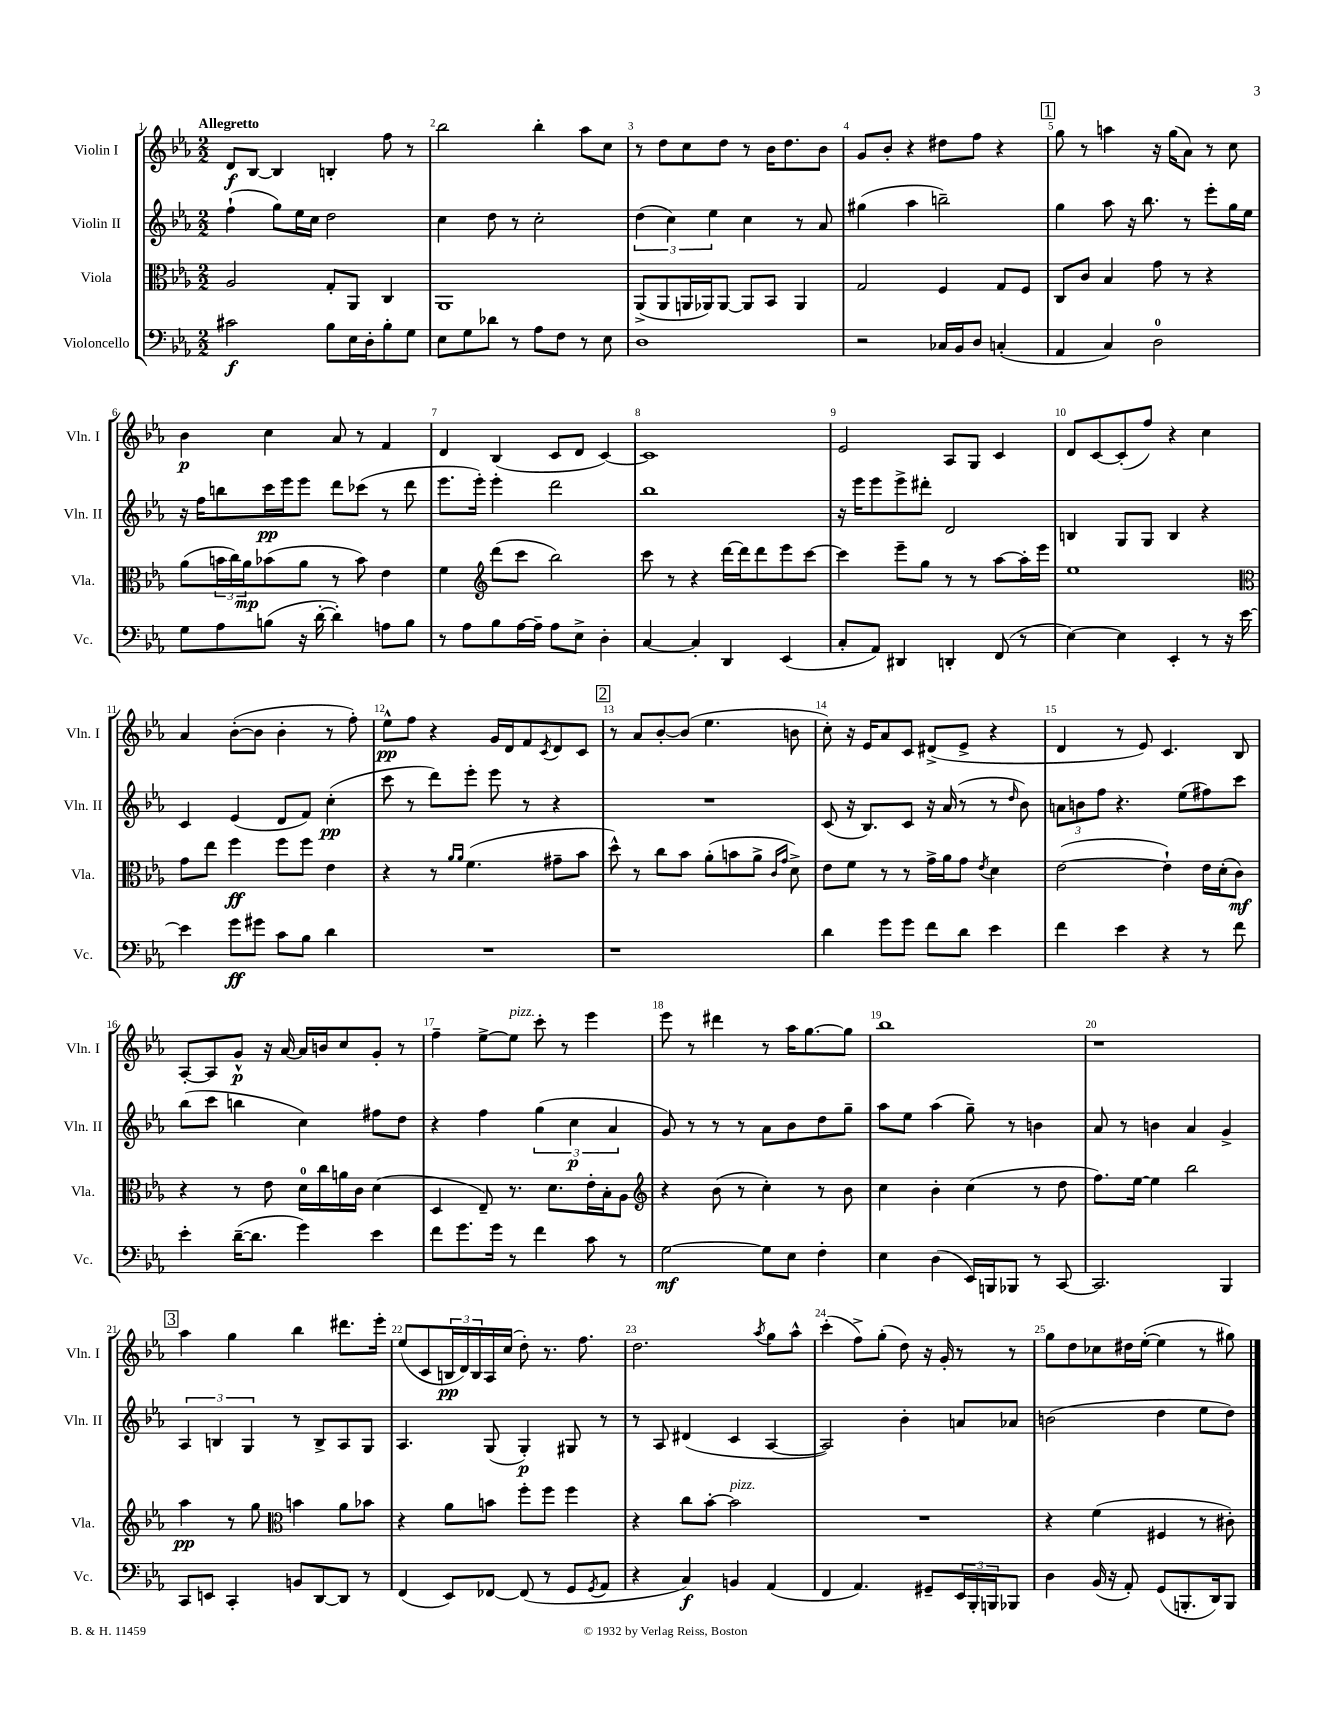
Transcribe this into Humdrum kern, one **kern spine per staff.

**kern	**kern	**kern	**kern
*staff4	*staff3	*staff2	*staff1
*clefF4	*clefC3	*clefG2	*clefG2
*k[b-e-a-]	*k[b-e-a-]	*k[b-e-a-]	*k[b-e-a-]
*M2/2	*M2/2	*M2/2	*M2/2
2c#	2A-	(4ff`	8d
.	.	.	[8B-
.	.	8gg)	4B-]
.	.	16ee-	.
.	.	16cc	.
8B-	8G'	2dd	4B'
16E-	8AA-	.	.
16D'	.	.	.
8B-'	4C	.	8ff
8G	.	.	8r
=	=	=	=
8E-	1AA-	4cc	2bb-
8G	.	.	.
8d-	.	8dd	.
8r	.	8r	.
8A-	.	2cc'	4bb-'
8F	.	.	.
8r	.	.	8aa-
8E-	.	.	8cc
=	=	=	=
1D	(8AA-^	(6dd	8r
.	8AA-	.	8dd
.	.	6cc)	.
.	16AA	.	8cc
.	16AA-)	.	.
.	.	6ee-	.
.	[8AA-	.	8dd
.	8AA-]	4cc	8r
.	8BB-	.	16b-
.	.	.	8.dd
.	4AA-	8r	.
.	.	8a-	8b-
=	=	=	=
2r	2G	(4gg#	8g
.	.	.	8b-'
.	.	4aa-	4r
16C-	4F	2bb~)	8dd#
16BB-	.	.	.
8D	.	.	8ff
(4C'	8G	.	4r
.	8F	.	.
=	=	=	=
4AA-	8C	4gg	8gg
.	8c	.	8r
4C)	4B-	8aa-	4aa
.	.	16r	.
.	.	8.bb-	.
2D	8g	.	16r
.	.	.	(16gg
.	8r	8r	8a-)
.	4r	8eee-'	8r
.	.	16gg	8cc
.	.	16ee-	.
=	=	=	=
8G	(8a-	16r	4b-
.	.	16ff	.
8A-	24b	8bb	.
.	24cc)	.	.
.	24a-	.	.
(8B	(8b-	16ccc	4cc
.	.	16eee-	.
16r	8a-	8eee-	.
[16d'	.	.	.
4d'])	8r	8ddd	8a-
.	8b-)	(8ccc-	8r
8A	4e-	8r	4f
8B	.	8ddd	.
=	=	=	=
8r	4f	8.eee-	4d
8A-	.	.	.
.	.	16eee-')	.
*	*clefG2	*	*
8B-	(8ddd	4eee-'	(4B-
[16A-	8ccc	.	.
16A-~]	.	.	.
8A-	2bb-)	2ddd	8c
8E-^	.	.	8d
4D'	.	.	[4c)
=	=	=	=
[4C	8ccc	1bb-	1c]
.	8r	.	.
4C']	4r	.	.
4DD	[16ddd	.	.
.	16ddd]	.	.
.	8ddd	.	.
(4EE-	8eee-	.	.
.	[8ccc	.	.
=	=	=	=
8C'	4ccc]	16r	2e-
.	.	16eee-	.
8AA-)	.	8eee-	.
4DD#	8eee-~	8eee-^	.
.	8gg	8ddd#'	.
4DD'	8r	2d	8A-
.	8r	.	8G
(8FF	[8aa-	.	4c
8r	16aa-']	.	.
.	16eee-	.	.
=	=	=	=
[4E-)	1ee-	4B	8d
.	.	.	[8c
4E-]	.	8G	(8c']
.	.	8G	8ff)
4EE-'	.	4B	4r
8r	.	4r	4cc
16r	.	.	.
[16e-	.	.	.
=	=	=	=
*	*clefC3	*	*
4e-]	8g	4c	4a-
.	8ee-	.	.
8g	4ff	(4e-	([8b-'
8g#	.	.	8b-]
8c	8ff	8d	4b-'
8B-	8ff	8f)	.
4d	4e-	(4cc'	8r
.	.	.	8ff')
=	=	=	=
1r	4r	8ccc	8ee-^^
.	.	8r	8ff
.	8r	8ddd)	4r
.	16qqa-	.	.
.	16qqa-	.	.
.	(4.f	8eee-'	.
.	.	8eee-	16g
.	.	.	16d
.	.	8r	8f
.	.	.	8qc
.	8g#~	4r	8d
.	8b-	.	8c
=	=	=	=
1r	8dd^^)	1r	8r
.	8r	.	8a-
.	8cc	.	[8b-'
.	8b-	.	(8b-]
.	(8a-'	.	4.ee-
.	8b	.	.
.	8a-^	.	.
.	16qqc	.	.
.	16qqg	.	.
.	8d^)	.	8b
=	=	=	=
4d	8e-	(8c	8cc')
.	8f	16r	16r
.	.	8.B-)	16e-
8g	8r	.	8a-
8g	8r	8c	8c
8f	16g^	16r	(8d#^
.	16a-	(16a-	.
8d	8g	8r	8e-^
.	8qe-	.	.
4e-	4d	8r	4r
.	.	16qqdd	.
.	.	8b-)	.
=	=	=	=
4f	([2e-	12a	4d
.	.	12b	.
.	.	12ff	.
4e-	.	4.r	8r
.	.	.	8e-)
4r	4e-`])	.	4.c
.	.	(8ee-	.
8r	16e-	8ff#)	.
.	(16d'	.	.
8f	8c)	8ccc	8B-
=	=	=	=
4e-'	4r	(8bb-	[8A-'
.	.	8ccc	8A-]
([16d~	8r	4bb	8g^^
8.d]	.	.	.
.	8e-	.	16r
.	.	.	[16a-
4g)	16d	4cc)	16a-]
.	16cc	.	16b
.	16a	.	8cc
.	16c	.	.
4e-	(4d	8ff#	8g'
.	.	8dd	8r
=	=	=	=
8f	4D	4r	4ff~
8.g	.	.	.
.	8E-~)	4ff	[8ee-^
16g	.	.	.
8r	8.r	.	8ee-]
4f	.	(6gg	8ccc'
.	8.d	.	.
.	.	.	8r
.	.	6cc	.
8c	16e-'	.	4eee-
.	16B-'	.	.
.	.	6a-	.
8r	8A-	.	.
=	=	=	=
*	*clefG2	*	*
[2G	4r	8g)	8eee-
.	.	8r	8r
.	(8b-	8r	4ddd#
.	8r	8r	.
8G]	4cc')	8a-	8r
8E-	.	8b-	16aa-
.	.	.	[8.gg
4F'	8r	8dd	.
.	8b-	8gg~	8gg]
=	=	=	=
4E-	4cc	8aa-	1bb-
.	.	8ee-	.
(4D	4b-'	(4aa-	.
16EE-)	(4cc	8gg~)	.
16BBB	.	.	.
8BBB-	.	8r	.
8r	8r	4b	.
[8CC	8dd	.	.
=	=	=	=
2.CC]	8.ff)	8a-	1r
.	.	8r	.
.	[16ee-	.	.
.	4ee-]	4b	.
.	2bb-	4a-	.
4BBB-	.	4g^	.
=	=	=	=
8CC	4aa-	6A-	4aa-
8EE	.	.	.
.	.	6B	.
4CC'	8r	.	4gg
.	.	6G	.
.	8gg	.	.
*	*clefC3	*	*
8BB	4b	8r	4bb-
[8DD	.	8B^	.
8DD]	8a-	8A-	8.ddd#
8r	8b-	8G	.
.	.	.	16eee-'
=	=	=	=
(4FF	4r	4.A-	(8ee-
.	.	.	8c
8EE-)	8a-	.	24B
.	.	.	24d)
.	.	.	24B
[8FF-	8b	(8G	16A-
.	.	.	(16cc
(8FF-]	8ff'	4G')	8dd')
8r	8ff	.	8.r
8GG	4ff	8G#	.
.	.	.	8.ff
8qGG	.	.	.
8AA-	.	8r	.
=	=	=	=
4r	4r	8r	2.dd
.	.	8A-	.
4C)	8cc	(4d#	.
.	[8b-'	.	.
4BB	2b-]	4c	.
.	.	.	8qaa-
(4AA-	.	[4A-	8gg
.	.	.	8aa-^^
=	=	=	=
4FF	1r	2A-])	(4ccc'
4.AA-)	.	.	8ff^)
.	.	.	(8gg'
.	.	4b-'	8dd)
8GG#~	.	.	16r
.	.	.	16g'
24EE-	.	8a	8r
24BBB-'	.	.	.
24BBB	.	.	.
8BBB-	.	8a-	8r
=	=	=	=
4D	4r	(2b	8gg
.	.	.	8dd
(16BB-	(4f	.	8cc-
16r	.	.	.
8AA-')	.	.	16dd#
.	.	.	([16ee-'
(8GG	4F#	4dd	4ee-]
8.BBB'	.	.	.
.	8r	8ee-	8r
16DD)	.	.	.
8BBB	8c#')	8dd)	8gg#)
==	==	==	==
*-	*-	*-	*-
